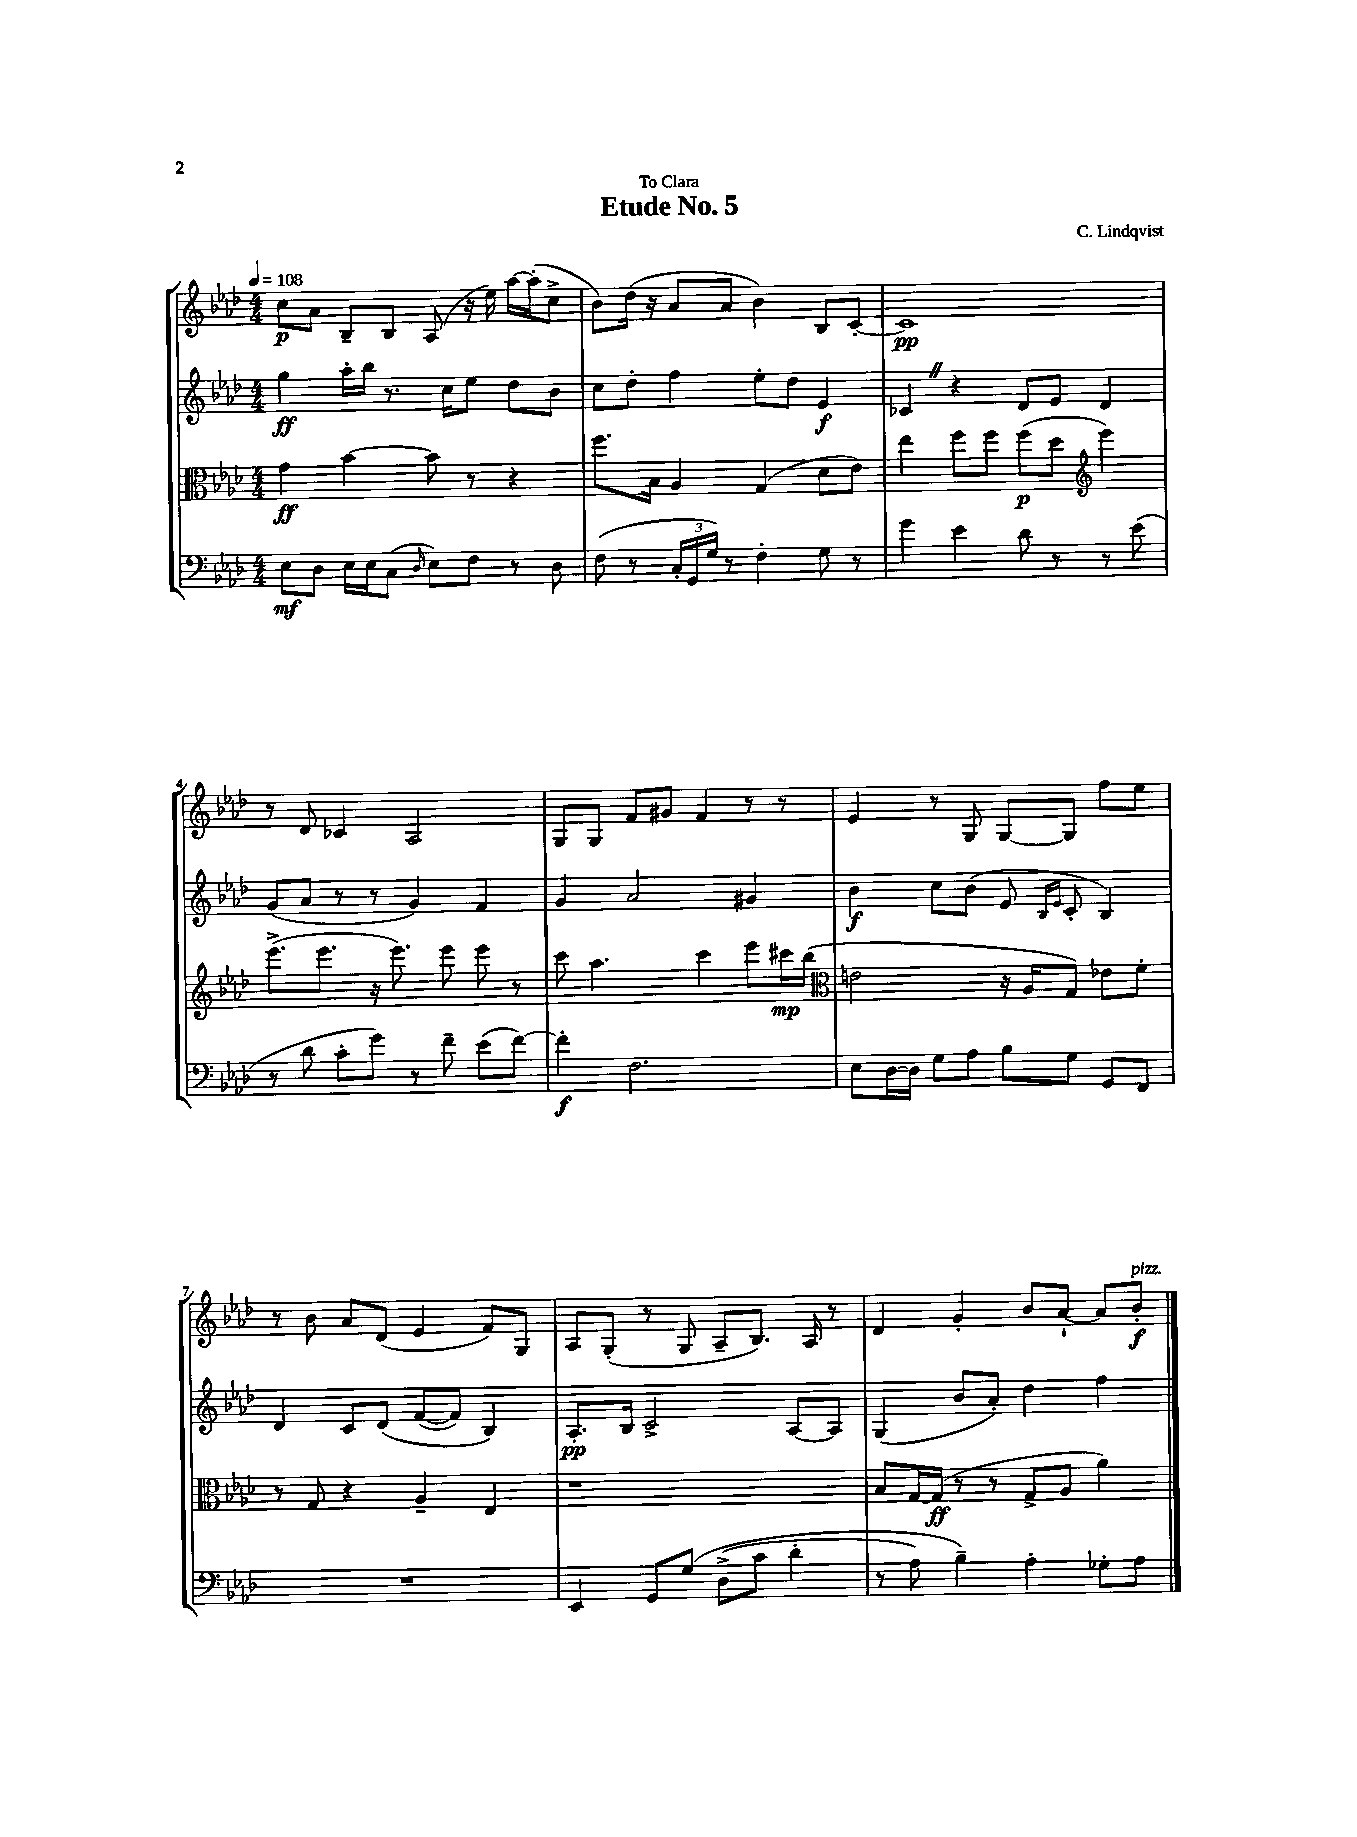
\header { title = "Etude No. 5" composer = "C. Lindqvist" dedication = "To Clara" }
<<
\new StaffGroup <<
\new Staff = "s0" {
    \clef treble \key aes \major \numericTimeSignature \time 4/4 \tempo 4 = 108
    \autoBeamOff c''8[\p aes'8] bes8[-- bes8] aes8( r16 ees''16) aes''16[~ aes''16-.( c''8]-> |
    bes'8[) des''16]( r16 aes'8[ aes'8] bes'4) bes8[ c'8]~-. |
    c'1\pp |
    r8 des'8 ces'4 aes2 |
    g8[ g8] f'8[ gis'8] f'4 r8 r8 |
    ees'4 r8 g8 g8[~ g8] f''8[ ees''8] |
    r8 bes'8 aes'8[ des'8]( ees'4 f'8[) g8] |
    aes8[ g8]-.( r8 g8 aes8[-- bes8.]) aes16 r8 |
    des'4 g'4-. bes'8[ aes'8]~-! aes'8[ bes'8]-.\f^\markup { \italic "pizz." } \bar "|." |
}
\new Staff = "s1" {
    \clef treble \key aes \major \numericTimeSignature \time 4/4
    \autoBeamOff g''4\ff aes''16[-. bes''16] r8. c''16[ ees''8] des''8[ bes'8] |
    c''8[ des''8]-. f''4 ees''8[-. des''8] ees'4\f |
    ces'4 \once \override BreathingSign.text = \markup { \musicglyph "scripts.caesura.straight" } \breathe r4 des'8[ ees'8] des'4 |
    g'8[( aes'8] r8 r8 g'4) f'4 |
    g'4 aes'2 gis'4 |
    bes'4\f c''8[ bes'8]( ees'8 \grace { bes16[ ees'16] } c'8-. bes4) |
    des'4 c'8[ des'8]\( f'8[~( f'8]) bes4\) |
    aes8.[-.\pp bes16] c'2-> aes8[~ aes8] |
    g4( bes'8[ aes'8]-.) des''4 f''4 \bar "|." |
}
\new Staff = "s2" {
    \clef alto \key aes \major \numericTimeSignature \time 4/4
    \autoBeamOff g'4\ff bes'4~ bes'8 r8 r4 |
    f''8.[ bes16] aes4 g4( des'8[ ees'8]) |
    ees''4 f''8[ f''8] f''8[\p( des''8] \clef treble ees'''4) |
    ees'''8.[->( ees'''8.] r16 ees'''8.) ees'''8 ees'''8 r8 |
    c'''8 aes''4. c'''4 ees'''8[ cis'''16\mp bes''16]( |
    \clef alto e'2 r16 aes16[ g8]) ees'8[ f'8]-. |
    r8 g8 r4 aes4-- ees4 |
    r1 |
    bes8[ g16~ g16]\ff( r8 r8 g8[-> aes8] aes'4) \bar "|." |
}
\new Staff = "s3" {
    \clef bass \key aes \major \numericTimeSignature \time 4/4
    \autoBeamOff ees8[\mf des8] ees16[ ees16 c8]( \grace { des16 } ees8[) f8] r8 des8 |
    f8( r8 \tuplet 3/2 { c16[-. g,16 g16]) } r8 f4-. g8 r8 |
    g'4 ees'4 des'8 r8 r8 ees'8( |
    r8 des'8 c'8[-. g'8]) r8 f'8-- ees'8[( f'8]~) |
    f'4-.\f f2. |
    ees8[ des16~ des16] g8[ aes8] bes8[ g8] g,8[ f,8] |
    R1 |
    ees,4 g,8[ g8]\( des8[->( c'8] des'4-. |
    r8 aes8) bes4--\) aes4-. ges8[-. aes8] \bar "|." |
}
>>
>>
